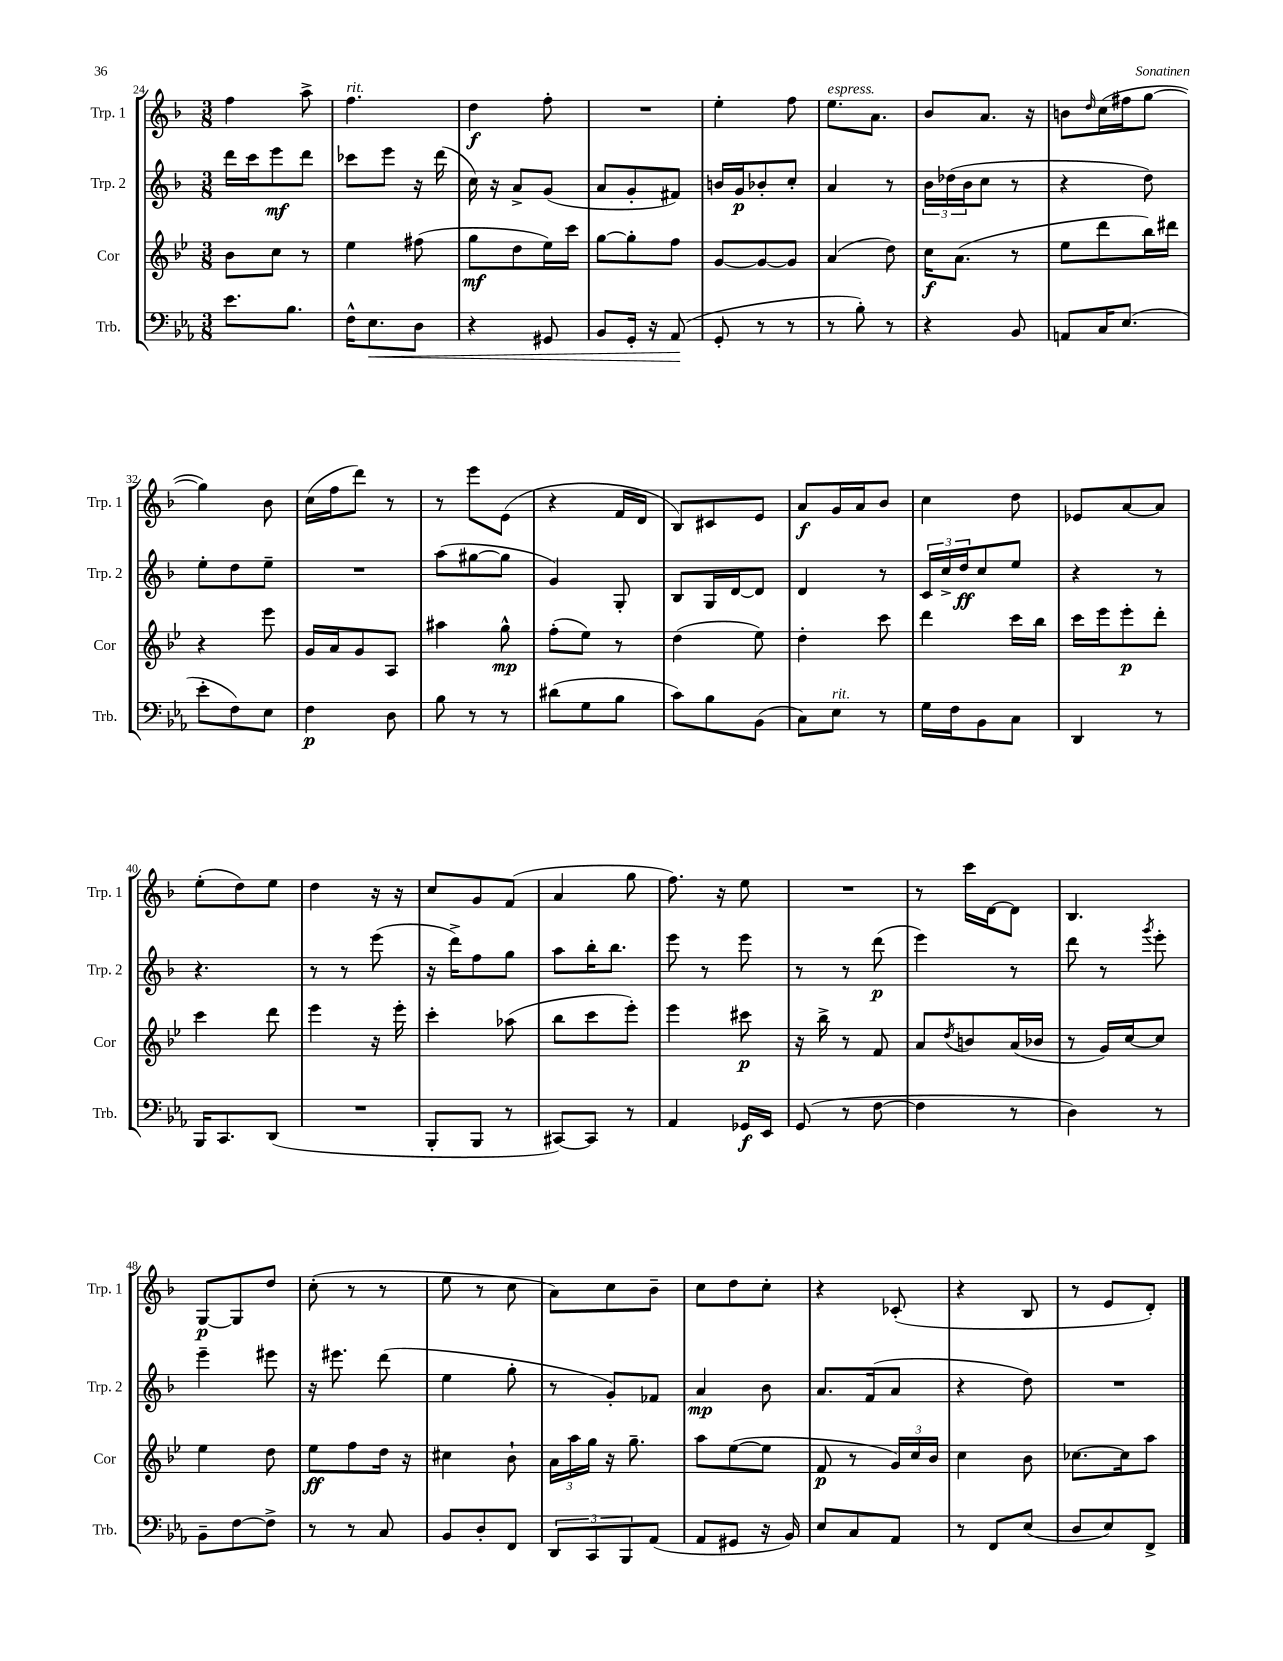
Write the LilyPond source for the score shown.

<<
\new StaffGroup <<
\new Staff = "s0" \with { instrumentName = "Trp. 1" shortInstrumentName = "Trp. 1" } {
    \clef treble \key f \major \numericTimeSignature \time 3/8
    f''4 a''8-> |
    f''4.^\markup { \italic "rit." } |
    d''4\f f''8-. |
    R4. |
    e''4-. f''8 |
    e''8.^\markup { \italic "espress." } a'8. |
    bes'8 a'8. r16 |
    b'8 \grace { d''16 } c''16( fis''16 g''8~ |
    g''4) bes'8 |
    c''16( f''16 d'''8) r8 |
    r8 e'''8 e'8( |
    r4 f'16 d'16 |
    bes8) cis'8 e'8 |
    a'8\f g'16 a'16 bes'8 |
    c''4 d''8 |
    ees'8 a'8~ a'8 |
    e''8-.( d''8) e''8 |
    d''4 r16 r16 |
    c''8 g'8 f'8( |
    a'4 g''8 |
    f''8.) r16 e''8 |
    R4. |
    r8 c'''16 d'16~ d'8 |
    bes4. |
    g8~\p g8 d''8 |
    c''8-.( r8 r8 |
    e''8 r8 c''8 |
    a'8) c''8 bes'8-- |
    c''8 d''8 c''8-. |
    r4 ces'8-.( |
    r4 bes8 |
    r8 e'8 d'8-.) \bar "|." |
}
\new Staff = "s1" \with { instrumentName = "Trp. 2" shortInstrumentName = "Trp. 2" } {
    \clef treble \key f \major \numericTimeSignature \time 3/8
    d'''16 c'''16 e'''8\mf d'''8 |
    ces'''8 e'''8 r16 d'''16( |
    c''16) r16 a'8-> g'8( |
    a'8 g'8-. fis'8) |
    b'16 g'16\p bes'8-. c''8-. |
    a'4 r8 |
    \tuplet 3/2 { bes'16 des''16( bes'16 } c''8 r8 |
    r4 d''8) |
    e''8-. d''8 e''8-- |
    R4. |
    a''8( gis''8~ gis''8 |
    g'4) g8-. |
    bes8 g16 d'16~ d'8 |
    d'4 r8 |
    \tuplet 3/2 { c'16 c''16-> d''16\ff } c''8 e''8 |
    r4 r8 |
    r4. |
    r8 r8 e'''8( |
    r16 d'''16->) f''8 g''8 |
    a''8 bes''16-. bes''8. |
    e'''8 r8 e'''8 |
    r8 r8 d'''8\p( |
    e'''4) r8 |
    d'''8 r8 \acciaccatura { g'''8 } e'''8-. |
    e'''4-- eis'''8 |
    r16 eis'''8. d'''8( |
    e''4 g''8-. |
    r8 g'8-.) fes'8 |
    a'4\mp bes'8 |
    a'8. f'16( a'8 |
    r4 d''8) |
    R4. \bar "|." |
}
\new Staff = "s2" \with { instrumentName = "Cor" shortInstrumentName = "Cor" } {
    \clef treble \key bes \major \numericTimeSignature \time 3/8
    bes'8 c''8 r8 |
    ees''4 fis''8( |
    g''8\mf d''8 ees''16) c'''16 |
    g''8~ g''8-. f''8 |
    g'8~ g'8~ g'8 |
    a'4( d''8) |
    c''16\f a'8.( r8 |
    ees''8 d'''8 bes''16) dis'''16 |
    r4 ees'''8 |
    g'16 a'16 g'8 a8 |
    ais''4 g''8-^\mp |
    f''8-.( ees''8) r8 |
    d''4( ees''8) |
    d''4-. c'''8 |
    d'''4 c'''16 bes''16 |
    c'''16 ees'''16 ees'''8-.\p d'''8-. |
    c'''4 d'''8 |
    ees'''4 r16 ees'''16-. |
    c'''4-. aes''8( |
    bes''8 c'''8 ees'''8-.) |
    ees'''4 cis'''8\p |
    r16 bes''16-> r8 f'8 |
    a'8 \acciaccatura { d''8 } b'8 a'16( bes'16 |
    r8 g'16) c''16~ c''8 |
    ees''4 d''8 |
    ees''8\ff f''8 d''16 r16 |
    cis''4 bes'8-! |
    \tuplet 3/2 { a'16 a''16 g''16 } r16 g''8.-- |
    a''8 ees''8~( ees''8 |
    f'8\p r8 \tuplet 3/2 { g'16) c''16 bes'16 } |
    c''4 bes'8 |
    ces''8.~ ces''16 a''8 \bar "|." |
}
\new Staff = "s3" \with { instrumentName = "Trb." shortInstrumentName = "Trb." } {
    \clef bass \key ees \major \numericTimeSignature \time 3/8
    ees'8. bes8. |
    f16-^ ees8.\< d8 |
    r4 gis,8 |
    bes,8 g,16-. r16 aes,8\!( |
    g,8-. r8 r8 |
    r8 bes8-.) r8 |
    r4 bes,8 |
    a,8 c16 ees8.( |
    ees'8-. f8) ees8 |
    f4\p d8 |
    bes8 r8 r8 |
    dis'8( g8 bes8 |
    c'8) bes8 bes,8( |
    c8) ees8^\markup { \italic "rit." } r8 |
    g16 f16 bes,8 c8 |
    d,4 r8 |
    bes,,16 c,8. d,8( |
    R4. |
    bes,,8-. bes,,8 r8 |
    cis,8~) cis,8 r8 |
    aes,4 ges,16\f ees,16 |
    g,8( r8 f8~ |
    f4 r8 |
    d4) r8 |
    bes,8-- f8~ f8-> |
    r8 r8 c8 |
    bes,8 d8-. f,8 |
    \tuplet 3/2 { d,8 c,8 bes,,8 } aes,8( |
    aes,8 gis,8 r16 bes,16) |
    ees8 c8 aes,8 |
    r8 f,8 ees8( |
    d8 ees8) f,8-> \bar "|." |
}
>>
>>
\layout { \context { \Score currentBarNumber = #24 } }
